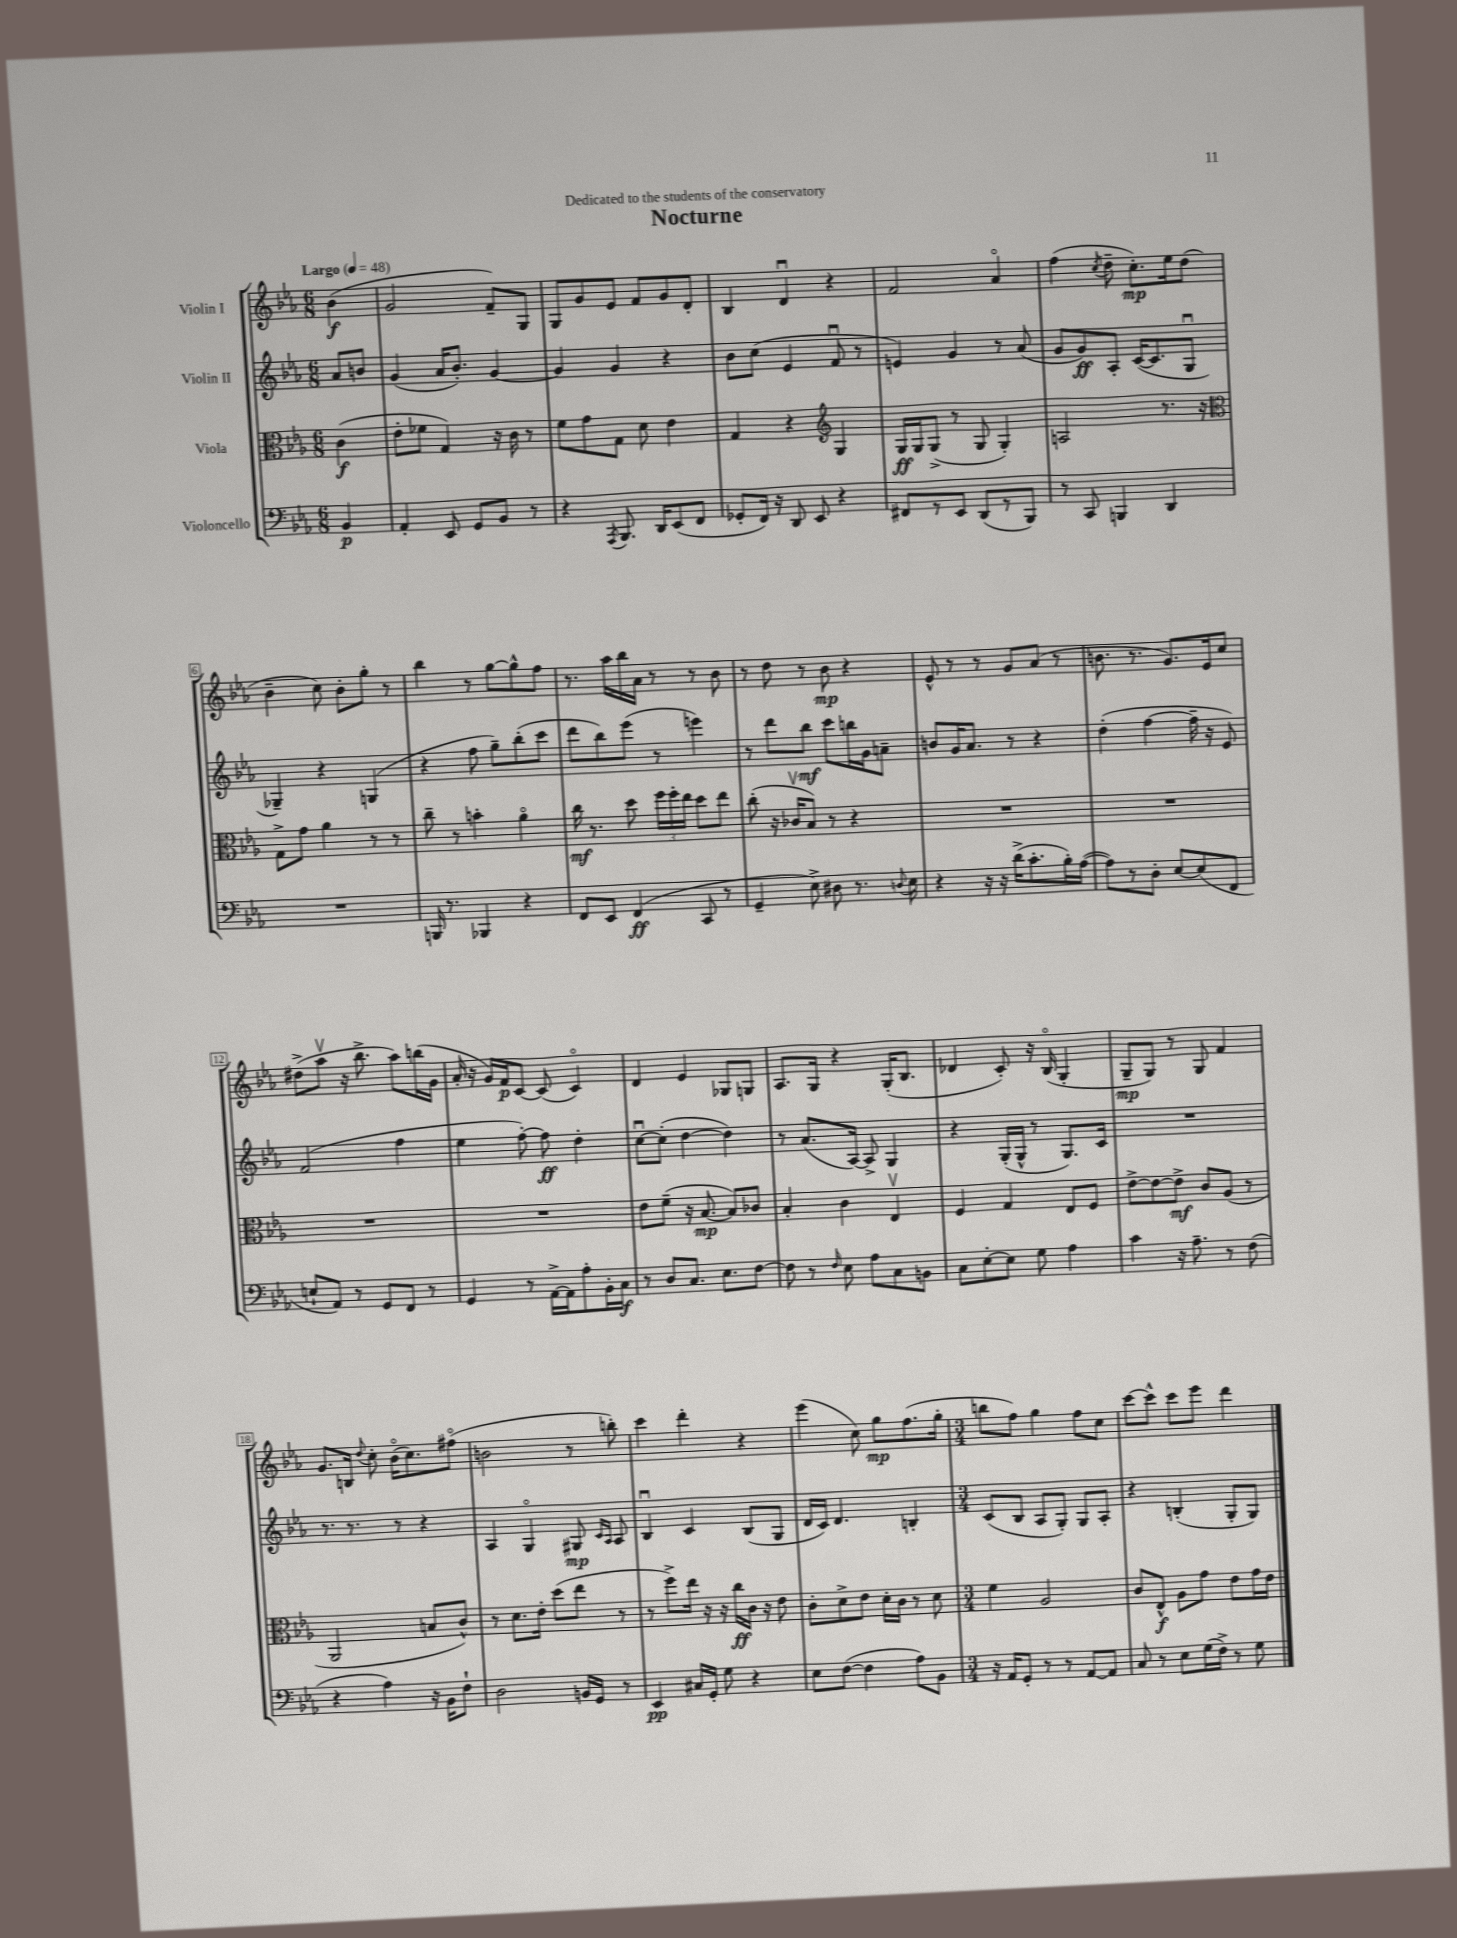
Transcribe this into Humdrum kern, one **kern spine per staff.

**kern	**kern	**kern	**kern
*staff4	*staff3	*staff2	*staff1
*clefF4	*clefC3	*clefG2	*clefG2
*k[b-e-a-]	*k[b-e-a-]	*k[b-e-a-]	*k[b-e-a-]
*M6/8	*M6/8	*M6/8	*M6/8
*MM48	*MM48	*MM48	*MM48
4BB-	(4c	8a-	(4b-
.	.	8b	.
=	=	=	=
4AA-'	8e-'	(4g	2g
.	8f-	.	.
8EE-	4G)	16a-	.
.	.	8.b-')	.
8GG	.	.	.
8BB-	16r	[4g	8f~)
.	16c	.	.
8r	8r	.	8G
=	=	=	=
4r	8f	4g]	8G
.	8g	.	8g
8qAAA-	.	.	.
8.BBB-	8G	4g	8e-
.	8d	.	8f
16DD	.	.	.
(8EE-	4e-	4r	8g
8FF	.	.	8d'
=	=	=	=
8GG-'	4G	8b-	4B-
16FF)	.	(8cc	.
16r	.	.	.
8DD	4r	4e-	4du
8EE-	.	.	.
*	*clefG2	*	*
4r	4G	8fu	4r
.	.	8r	.
=	=	=	=
8FF#	16G	4e)	2f
.	16G	.	.
8r	(8G^	.	.
8EE-	8r	4g	.
(8DD	8G	.	.
8r	4G')	8r	4a-o
8BBB-)	.	(8a-	.
=	=	=	=
8r	2A	8g	(4ff
8CC	.	8g)	.
.	.	.	8qcc
4BBB	.	8A-'	8dd~
.	.	([16c	8.cc')
.	.	8.c]	.
4DD	8.r	.	.
.	.	.	16ee-
.	.	8Gu	(8dd
.	16r	.	.
=	=	=	=
*	*clefC3	*	*
2.r	8G^	4G-~)	4b-~
.	8g	.	.
.	4a-	4r	8cc)
.	.	.	8b-'
.	8r	(4G	8gg'
.	8r	.	8r
=	=	=	=
16BBB	8cc~	4r	4bb-
8.r	.	.	.
.	8r	.	.
4BBB-	4b'	8ff	8r
.	.	8gg~)	[8gg
4r	4a-o	(8bb-'	8gg^^]
.	.	8ccc	8ff
=	=	=	=
8FF	16cc	8ddd	8.r
.	8.r	.	.
8EE-	.	8bb-)	.
.	.	.	16aa-
(4FF	8dd	(8eee-	16bb-
.	.	.	16a-
.	24ff	8r	8r
.	24ff'	.	.
.	24ee-	.	.
8CC	8dd	4eee)	8r
8r	8ee-	.	8b-
=	=	=	=
4GG~	(8cc'	8r	8r
.	16r	8ddd	8dd
.	16c-v	.	.
8E-^)	8B-)	8bb-	8r
8D#	8r	8ccc	8b-
8.r	4r	16bb	4r
.	.	16g	.
.	.	8a~	.
8qqD	.	.	.
16E-	.	.	.
=	=	=	=
4r	2.r	8b	8e-^^
.	.	16g	8r
.	.	8.a-	.
16r	.	.	8r
16r	.	.	.
(16d^	.	8r	8g
8.c'	.	.	.
.	.	4r	(8a-
16B-')	.	.	8r
([16A-	.	.	.
=	=	=	=
8A-])	2.r	(4dd'	8.b
8r	.	.	.
.	.	.	8.r
8D'	.	[4ff	.
[8E-	.	.	8.g)
(8E-]	.	16ff~]	.
.	.	16r	16e-
8FF	.	8e-)	8cc
=	=	=	=
8E`	2.r	(2f	(8dd#^
8AA-)	.	.	8aa-v
8r	.	.	16r
.	.	.	8.bb-^
8GG	.	.	.
8FF	.	4ff	8aa-)
8r	.	.	(16bb
.	.	.	16g
=	=	=	=
4GG	2.r	4ee-	16a-'
.	.	.	16r
.	.	.	16g)
.	.	.	16f
8r	.	[8ff')	[8c
[16AA-^	.	8ff]	(8c]
16AA-]	.	.	.
8A-'	.	4dd'	4co)
16BB-'	.	.	.
16C	.	.	.
=	=	=	=
8r	8e-	[8ccu	4d
8D	(8f~	(8cc']	.
8.C	16r	[4dd	4e-
.	[8.B-	.	.
8.E-	.	.	.
.	8B-])	4dd])	8G-
[8F	8c-	.	8G
=	=	=	=
8F]	4B-'	8r	8.A-
8r	.	(8.a-	.
.	.	.	16G
16qqF	.	.	.
8E-	4c	.	4r
.	.	[16A-)	.
8A-	.	8A-^]	.
8C	4E-v	4G	(16G'
.	.	.	8.B-
8BB	.	.	.
=	=	=	=
8C	4F	4r	4d-
[8E-'	.	.	.
8E-]	4G	(16G'	8c')
.	.	16G^^	.
8G	.	8r	16r
.	.	.	(16B-o
4A-	8E-	8.G)	4G'
.	8F	.	.
.	.	16c	.
=	=	=	=
4c	[8e-^	2.r	8G~
.	8e-_	.	8G)
16r	8e-^]	.	8r
8.A-~	.	.	.
.	8c	.	8G
8r	(8A-	.	4f
(8F	8r	.	.
=	=	=	=
4r	2AA-	8.r	8.g
.	.	8.r	16B
.	.	.	8qqdd
4A-)	.	.	8cc'
.	.	8r	(16b-o
.	.	.	8.cc)
16r	8B	4r	.
16BB-	.	.	.
8F`	8c^^)	.	(8ff#o
=	=	=	=
2D	8r	4A-	2b
.	8.d	.	.
.	.	4Go	.
.	16e-'	.	.
.	(8dd	.	.
16BB	8ee-	8G#	8r
16GG	.	.	.
.	.	16qqc	.
.	.	16qqA-	.
8r	8r	8A-	8bb')
=	=	=	=
4EE-	8r	4B-u	4ccc
.	8ff^)	.	.
16C#	16ee-	4c	4ddd'
16GG'	16r	.	.
8G	16r	.	.
.	16cc	.	.
4r	16c	(8B-	4r
.	16r	.	.
.	8e-	8G	.
=	=	=	=
8E-	8c'	16d	(4eee-
.	.	16c)	.
([8F	8d^	4.d	.
4F]	8e-	.	8cc)
.	16d'	.	8gg
.	16c	.	.
8A-)	8r	4B'	(8.ff
8BB-	8d	.	.
.	.	.	16gg'
=	=	=	=
*M3/4	*M3/4	*M3/4	*M3/4
16r	4f	(8c	8bb
16AA-	.	.	.
8GG'	.	8B-	8ff)
8r	2A-	8A-	4gg
8r	.	8G')	.
[8AA-	.	8G	8ff
8AA-]	.	8A-'	8cc
=	=	=	=
8C	8c	4r	[8ccc
8r	8E-^^	.	8ccc^^]
8E-	8A-	(4B'	8ccc
(16G	8g	.	8eee-
16F^)	.	.	.
8r	8e-	8G'	4ddd
8G	16g	8G)	.
.	16e-	.	.
==	==	==	==
*-	*-	*-	*-
